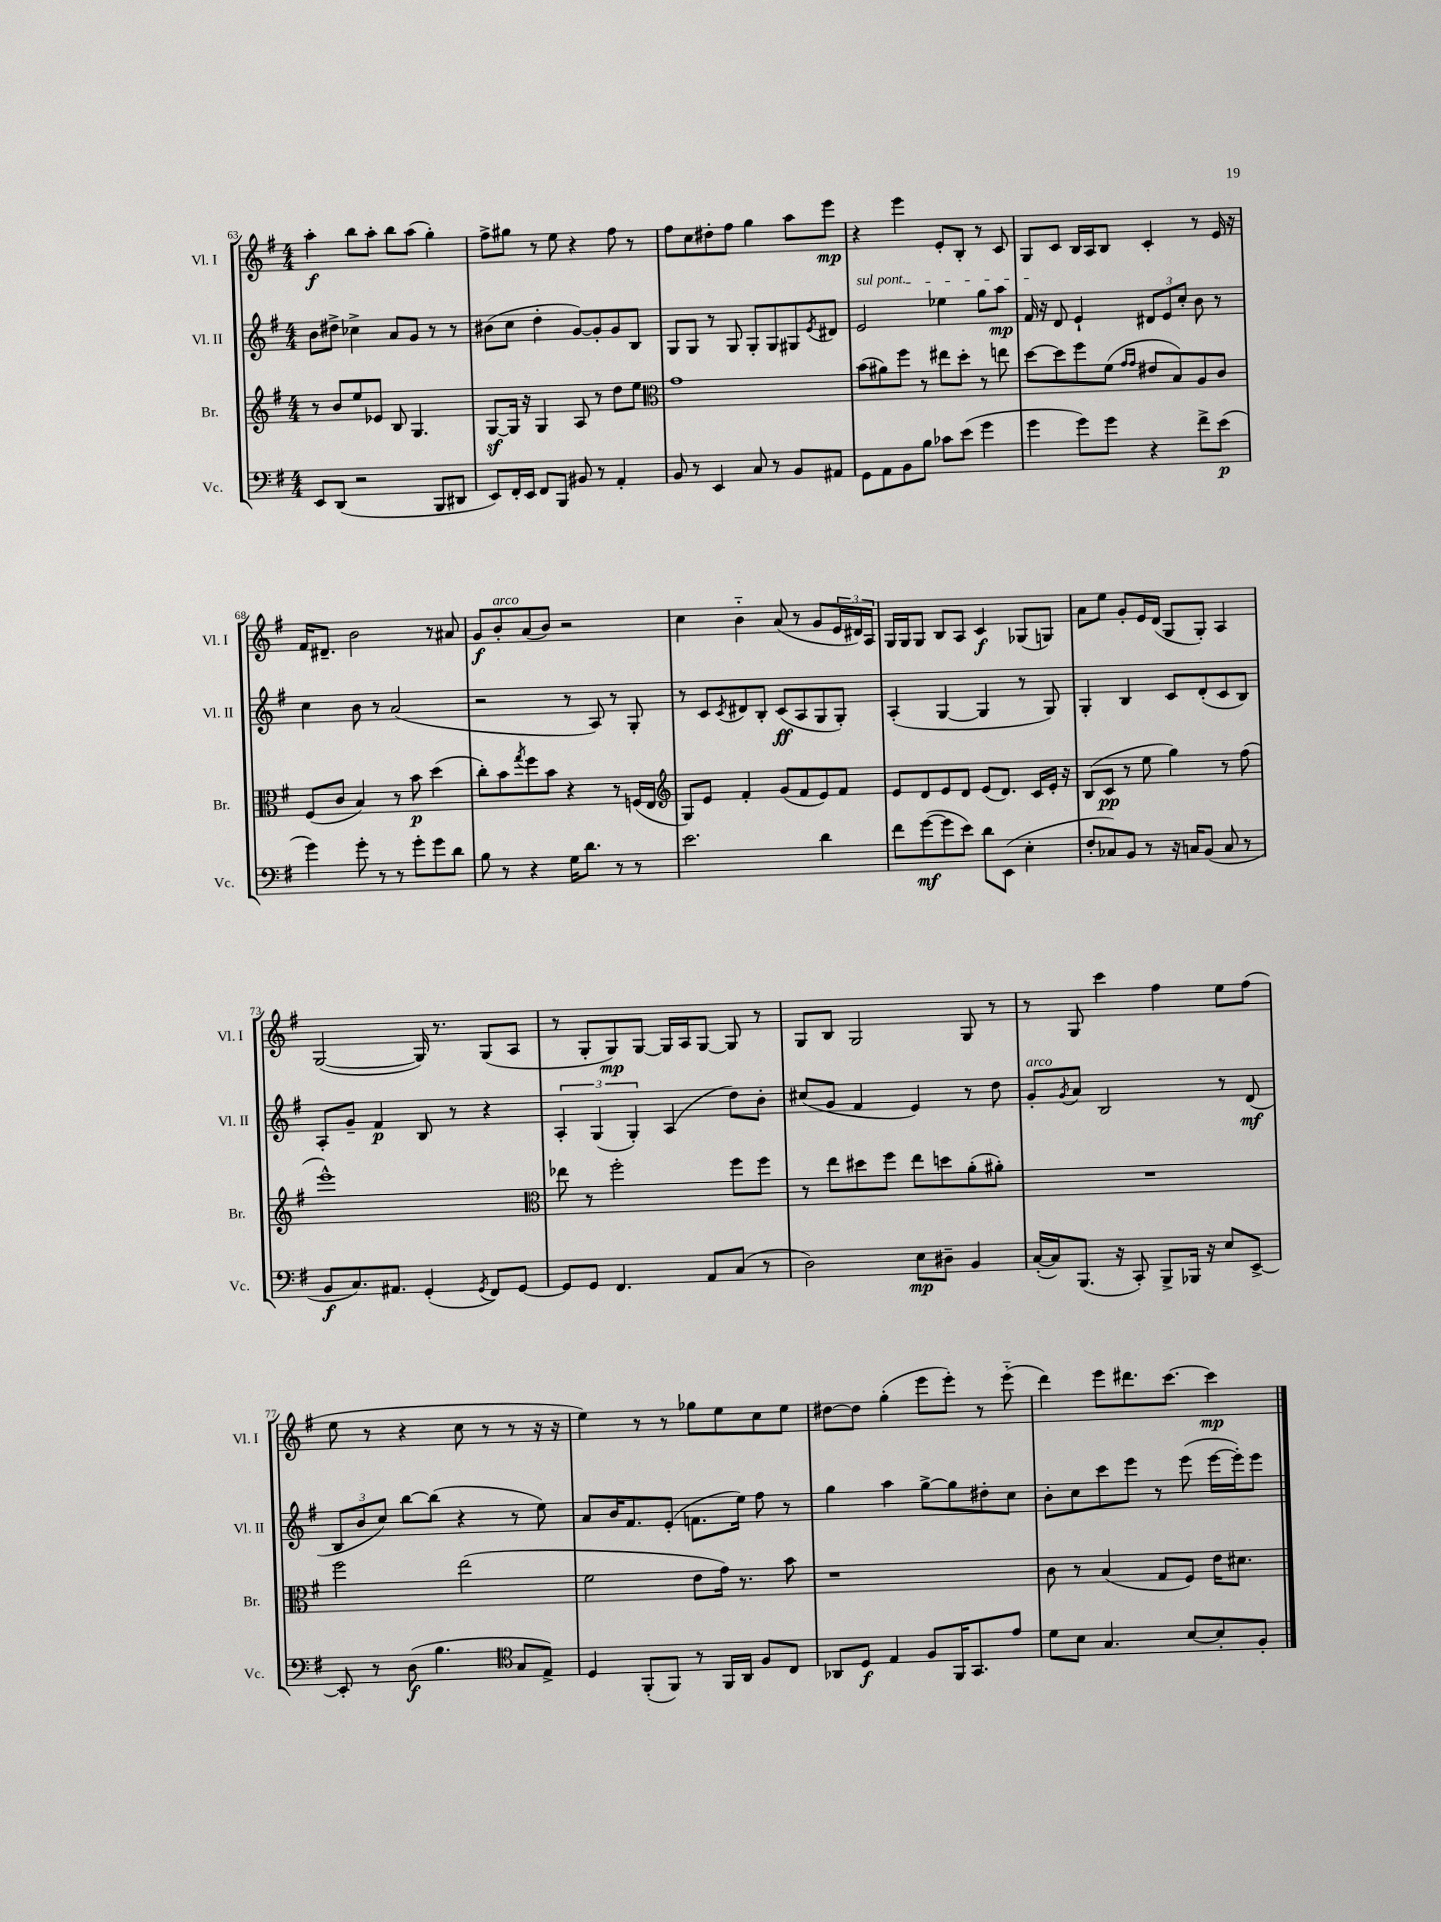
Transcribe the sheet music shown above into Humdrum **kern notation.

**kern	**dynam	**kern	**dynam	**kern	**dynam	**kern	**dynam
*part4	*part4	*part3	*part3	*part2	*part2	*part1	*part1
*staff4	*staff4	*staff3	*staff3	*staff2	*staff2	*staff1	*staff1
*I"Vc.	*	*I"Br.	*	*I"Vl. II	*	*I"Vl. I	*
*I'Vc.	*	*I'Br.	*	*I'Vl. II	*	*I'Vl. I	*
*clefF4	*	*clefG2	*	*clefG2	*	*clefG2	*
*k[f#]	*	*k[f#]	*	*k[f#]	*	*k[f#]	*
*M4/4	*	*M4/4	*	*M4/4	*	*M4/4	*
=63	=63	=63	=63	=63	=63	=63	=63
8EE/L	.	8r	.	8b\L	.	4aa'\	f
(8DD/J	.	8b/L	.	8dd#X^\J	.	.	.
2r	.	8ee/	.	4cc-X^\	.	8bb\L	.
.	.	8e-X/J	.	.	.	8aa'\J	.
.	.	8B/	.	8a/L	.	8bb\L	.
.	.	4.G/	.	8g/J	.	(8aa\J	.
8BBB/L	.	.	.	8r	.	4gg'\)	.
8DD#X/J	.	.	.	8r	.	.	.
=64	=64	=64	=64	=64	=64	=64	=64
8EE/L)	.	[8Gz/L	.	(8b#X\L	.	8ff#^\L	.
16FF#'/L	.	16G/Jk]	.	8cc\J	.	8gg#X\J	.
16EE/JJ	.	16r	.	.	.	.	.
8FF#/L	.	4G/	.	4dd'\	.	8r	.
8BBB/J	.	.	.	.	.	8ee\	.
8BB#X/	.	8A/	.	[8g/L)	.	4r	.
8r	.	8r	.	8g'/]	.	.	.
4AA'/	.	8dd\L	.	8g/	.	8ff#\	.
.	.	8ee\J	.	8B/J	.	8r	.
=65	=65	=65	=65	=65	=65	=65	=65
*	*	*clefC3	*	*	*	*	*
8BB/	.	1g	.	8G/L	.	8ff#\L	.
8r	.	.	.	8G/J	.	8cc\	.
4EE/	.	.	.	8r	.	8dd#X'\	.
.	.	.	.	8G/	.	8ff#\J	.
8C/	.	.	.	8G'/L	.	4gg\	.
8r	.	.	.	8G/	.	.	.
8BB/L	.	.	.	8G#X/	.	8aa\L	.
.	.	.	.	8qe/	.	.	.
8AA#X/J	.	.	.	8d#X/J	.	8eee\J	mp
=66	=66	=66	=66	=66	=66	=66	=66
!	!	!	!	!LO:TX:a:i:t=sul pont.	!	!	!
8GG\L	.	(8b\L	.	2e/	.	4r	.
8AA\	.	8a#X\)	.	.	.	.	.
8BB\	.	8ff#\J	.	.	.	4eee\	.
8B\J	.	8r	.	.	.	.	.
8c-X\L	.	8ee#X\L	.	4ee-X\	.	8e'/L	.
(8e\J	.	8dd'\J	.	.	.	8B'/J	.
4g\	.	8r	.	8gg\L	.	8r	.
.	.	8een\	.	8aa\J	mp	8c/	.
=67	=67	=67	=67	=67	=67	=67	=67
4g\	.	[8dd\L	.	16f#/	.	8G/L	.
.	.	.	.	16r	.	.	.
.	.	8dd\]	.	8d/	.	8c/J	.
8g\L)	.	8ff#\	.	4e`/	.	16B/LL	.
.	.	.	.	.	.	16A/J	.
8g\J	.	(8f#\J	.	.	.	8B/J	.
.	.	16qqg/LL	.	.	.	.	.
.	.	16qqg/JJ	.	.	.	.	.
4r	.	8e#X/L	.	12d#X/L	.	4c'/	.
.	.	.	.	12e/	.	.	.
.	.	8B/)	.	.	.	.	.
.	.	.	.	12cc'/J	.	.	.
8f#^\L	.	8A/	.	8b\	.	8r	.
(8e\J	p	8c/J	.	8r	.	16e/	.
.	.	.	.	.	.	16r	.
!!LO:LB:g=z
=68	=68	=68	=68	=68	=68	=68	=68
4g\)	.	(8F#/L	.	4cc\	.	16f#/KL	.
.	.	.	.	.	.	8.d#X~/J	.
.	.	8c/J	.	.	.	.	.
8g'\	.	4B/)	.	8b\	.	2b\	.
8r	.	.	.	8r	.	.	.
8r	.	8r	.	(2a/	.	.	.
8g'\L	.	8b\	p	.	.	.	.
8g\	.	(4dd\	.	.	.	8r	.
8d\J	.	.	.	.	.	8a#X/	.
=69	=69	=69	=69	=69	=69	=69	=69
8B\	.	8cc'\L)	.	2r	.	8g/L	f
!	!	!	!	!	!	!LO:TX:a:i:t=arco	!
8r	.	8b\	.	.	.	8b'/	.
.	.	8qgg/	.	.	.	.	.
4r	.	8ff#\	.	.	.	(8a/	.
.	.	8b\J	.	.	.	8b/J)	.
16G\KL	.	4r	.	8r	.	2r	.
8.d\J	.	.	.	.	.	.	.
.	.	.	.	8A/)	.	.	.
8r	.	8r	.	8r	.	.	.
8r	.	(16Fn/LL	.	8G'/	.	.	.
.	.	16E/JJ	.	.	.	.	.
=70	=70	=70	=70	=70	=70	=70	=70
*	*	*clefG2	*	*	*	*	*
2.e\	.	8G/L)	.	8r	.	4cc\	.
.	.	8e/J	.	8c/L	.	.	.
.	.	.	.	8qc/	.	.	.
.	.	4f#'/	.	8d#X/	.	4b\	.
.	.	.	.	8B'/J	.	.	.
.	.	(8g/L	.	(8c/L	ff	(8a/	.
.	.	8f#/	.	8A/	.	8r	.
4d\	.	8e/)	.	8G/	.	8g/L	.
.	.	8f#/J	.	8G'/J)	.	24e/L	.
.	.	.	.	.	.	24d#X/)	.
.	.	.	.	.	.	24A/JJ	.
=71	=71	=71	=71	=71	=71	=71	=71
8f#\L	.	8e/L	.	(4A'/	.	16G/LL	.
.	.	.	.	.	.	16G/J	.
([8g\	mf	8d/	.	.	.	8G/J	.
8g\]	.	8e/	.	[4G/	.	8B/L	.
8e\J)	.	8d/J	.	.	.	8A/J	.
8d\L	.	(8e/L	.	4G/]	.	4c/	f
(8EE\J	.	8.d/J)	.	.	.	.	.
4E'\	.	.	.	8r	.	(8G-X/L	.
.	.	16c/LL	.	.	.	.	.
.	.	16e'/JJ	.	8G/)	.	8Gn/J)	.
.	.	16r	.	.	.	.	.
=72	=72	=72	=72	=72	=72	=72	=72
8F#'/L	.	(8B/L	.	4G'/	.	8a\L	.
8C-X/)	.	8c/J	pp	.	.	8ee\J	.
8BB/J	.	8r	.	4B/	.	8g'/L	.
8r	.	8ee\	.	.	.	16e/L	.
.	.	.	.	.	.	(16d/JJ	.
16r	.	4gg\)	.	8c/L	.	8G/L	.
16Cn/KL	.	.	.	.	.	.	.
(8BB/J	.	.	.	(8d'/	.	8G'/J)	.
8C/	.	8r	.	8c/	.	4A/	.
8r	.	(8ff#\	.	8B/J)	.	.	.
!!LO:LB:g=z
=73	=73	=73	=73	=73	=73	=73	=73
8BB/L	f	1eee^^)	.	8A'/L	.	([2G/	.
8.C/)	.	.	.	8g~/J	.	.	.
.	.	.	.	4f#/	p	.	.
8.AA#X/J	.	.	.	.	.	.	.
(4GG'/	.	.	.	8B/	.	16G/])	.
.	.	.	.	.	.	8.r	.
.	.	.	.	8r	.	.	.
8qGG/	.	.	.	.	.	.	.
8FF#/L)	.	.	.	4r	.	(8G/L	.
[8GG/J	.	.	.	.	.	8A/J	.
=74	=74	=74	=74	=74	=74	=74	=74
*	*	*clefC3	*	*	*	*	*
8GG/L]	.	8ee-X\	.	6A'/	.	8r	.
8GG/J	.	8r	.	.	.	8G'/L	.
.	.	.	.	(6G/	.	.	.
4.FF#/	.	2ff#'\	.	.	.	8G/)	mp
.	.	.	.	6G'/)	.	.	.
.	.	.	.	.	.	[8G/J	.
.	.	.	.	(4A/	.	16G/LL]	.
.	.	.	.	.	.	16A/J	.
8AA/L	.	.	.	.	.	[8G/J	.
(8C/J	.	8ff#\L	.	8dd\L)	.	8G/]	.
8r	.	8ff#\J	.	8b'\J	.	8r	.
=75	=75	=75	=75	=75	=75	=75	=75
2D\)	.	8r	.	(8cc#X/L	.	8G/L	.
.	.	8ee\L	.	8g/J	.	8B/J	.
.	.	8dd#X\	.	4f#/	.	2G/	.
.	.	8ff#\J	.	.	.	.	.
8E\L	mp	8ee\L	.	4e/)	.	.	.
8D#X~\J	.	8ddn\	.	.	.	.	.
4BB/	.	(8a'\	.	8r	.	8G/	.
.	.	8a#X'\J)	.	8dd\	.	8r	.
=76	=76	=76	=76	=76	=76	=76	=76
!	!	!	!	!LO:TX:a:i:t=arco	!	!	!
([16C'/LL	.	1r	.	8g'/L	.	8r	.
16C/J])	.	.	.	.	.	.	.
.	.	.	.	8qg/	.	.	.
(8.BBB/J	.	.	.	8a/J	.	8G/	.
.	.	.	.	2B/	.	4ccc\	.
16r	.	.	.	.	.	.	.
8CC'/)	.	.	.	.	.	.	.
8BBB^/L	.	.	.	.	.	4ff#\	.
16BBB-X/Jk	.	.	.	.	.	.	.
16r	.	.	.	.	.	.	.
8E/L	.	.	.	8r	.	8ee\L	.
[8EE^/J	.	.	.	(8d/	mf	(8ff#\J	.
!!LO:LB:g=z
=77	=77	=77	=77	=77	=77	=77	=77
8EE'/]	.	2ff#\	.	12B/L	.	8ee\	.
.	.	.	.	12b/	.	.	.
8r	.	.	.	.	.	8r	.
.	.	.	.	12cc/J)	.	.	.
(8D\	f	.	.	[8bb\L	.	4r	.
4.B\	.	.	.	(8bb\J]	.	.	.
.	.	(2ee\	.	4r	.	8cc\	.
.	.	.	.	.	.	8r	.
*clefC4	*	*	*	*	*	*	*
8G/L	.	.	.	8r	.	8r	.
8E^/J)	.	.	.	8ee\)	.	16r	.
.	.	.	.	.	.	16r	.
=78	=78	=78	=78	=78	=78	=78	=78
4D/	.	2f#\	.	8a/L	.	4ee\)	.
.	.	.	.	16b/K	.	.	.
.	.	.	.	8.f#/	.	.	.
(8FF#'/L	.	.	.	.	.	8r	.
8FF#/J)	.	.	.	(8e'/J	.	8r	.
8r	.	8e\L	.	8.fn\L	.	8gg-X\L	.
16FF#/LL	.	16g\Jk)	.	.	.	8ee\	.
16AA/JJ	.	8.r	.	16ee\Jk)	.	.	.
8F#/L	.	.	.	8ff#\	.	8cc\	.
8C/J	.	8b\	.	8r	.	8ee\J	.
=79	=79	=79	=79	=79	=79	=79	=79
8AA-X/L	.	1r	.	4gg\	.	[8dd#X\L	.
8D/J	f	.	.	.	.	8dd#\J]	.
4E/	.	.	.	4aa\	.	(4gg'\	.
8F#/L	.	.	.	[8gg^\L	.	8eee\L	.
16FF#/K	.	.	.	8gg\]	.	8eee'\J)	.
8.GG/	.	.	.	.	.	.	.
.	.	.	.	8dd#X'\	.	8r	.
8e/J	.	.	.	8cc\J	.	(8eee\	.
=80	=80	=80	=80	=80	=80	=80	=80
8d\L	.	8c\	.	8b'\L	.	4ddd\)	.
8B\J	.	8r	.	8cc\	.	.	.
4.G/	.	(4B/	.	8ccc\	.	8eee\L	.
.	.	.	.	8eee\J	.	8.ddd#X\	.
.	.	8G/L	.	8r	.	.	.
.	.	.	.	.	.	[8.ccc\J	.
[8B/L	.	8F#/J)	.	(8eee\	.	.	.
8B'/]	.	16e\KL	.	[16eee\LL	.	4ccc\]	mp
.	.	8.d#X\J	.	16eee'\J])	.	.	.
8F#'/J	.	.	.	8eee\J	.	.	.
==	==	==	==	==	==	==	==
*-	*-	*-	*-	*-	*-	*-	*-
